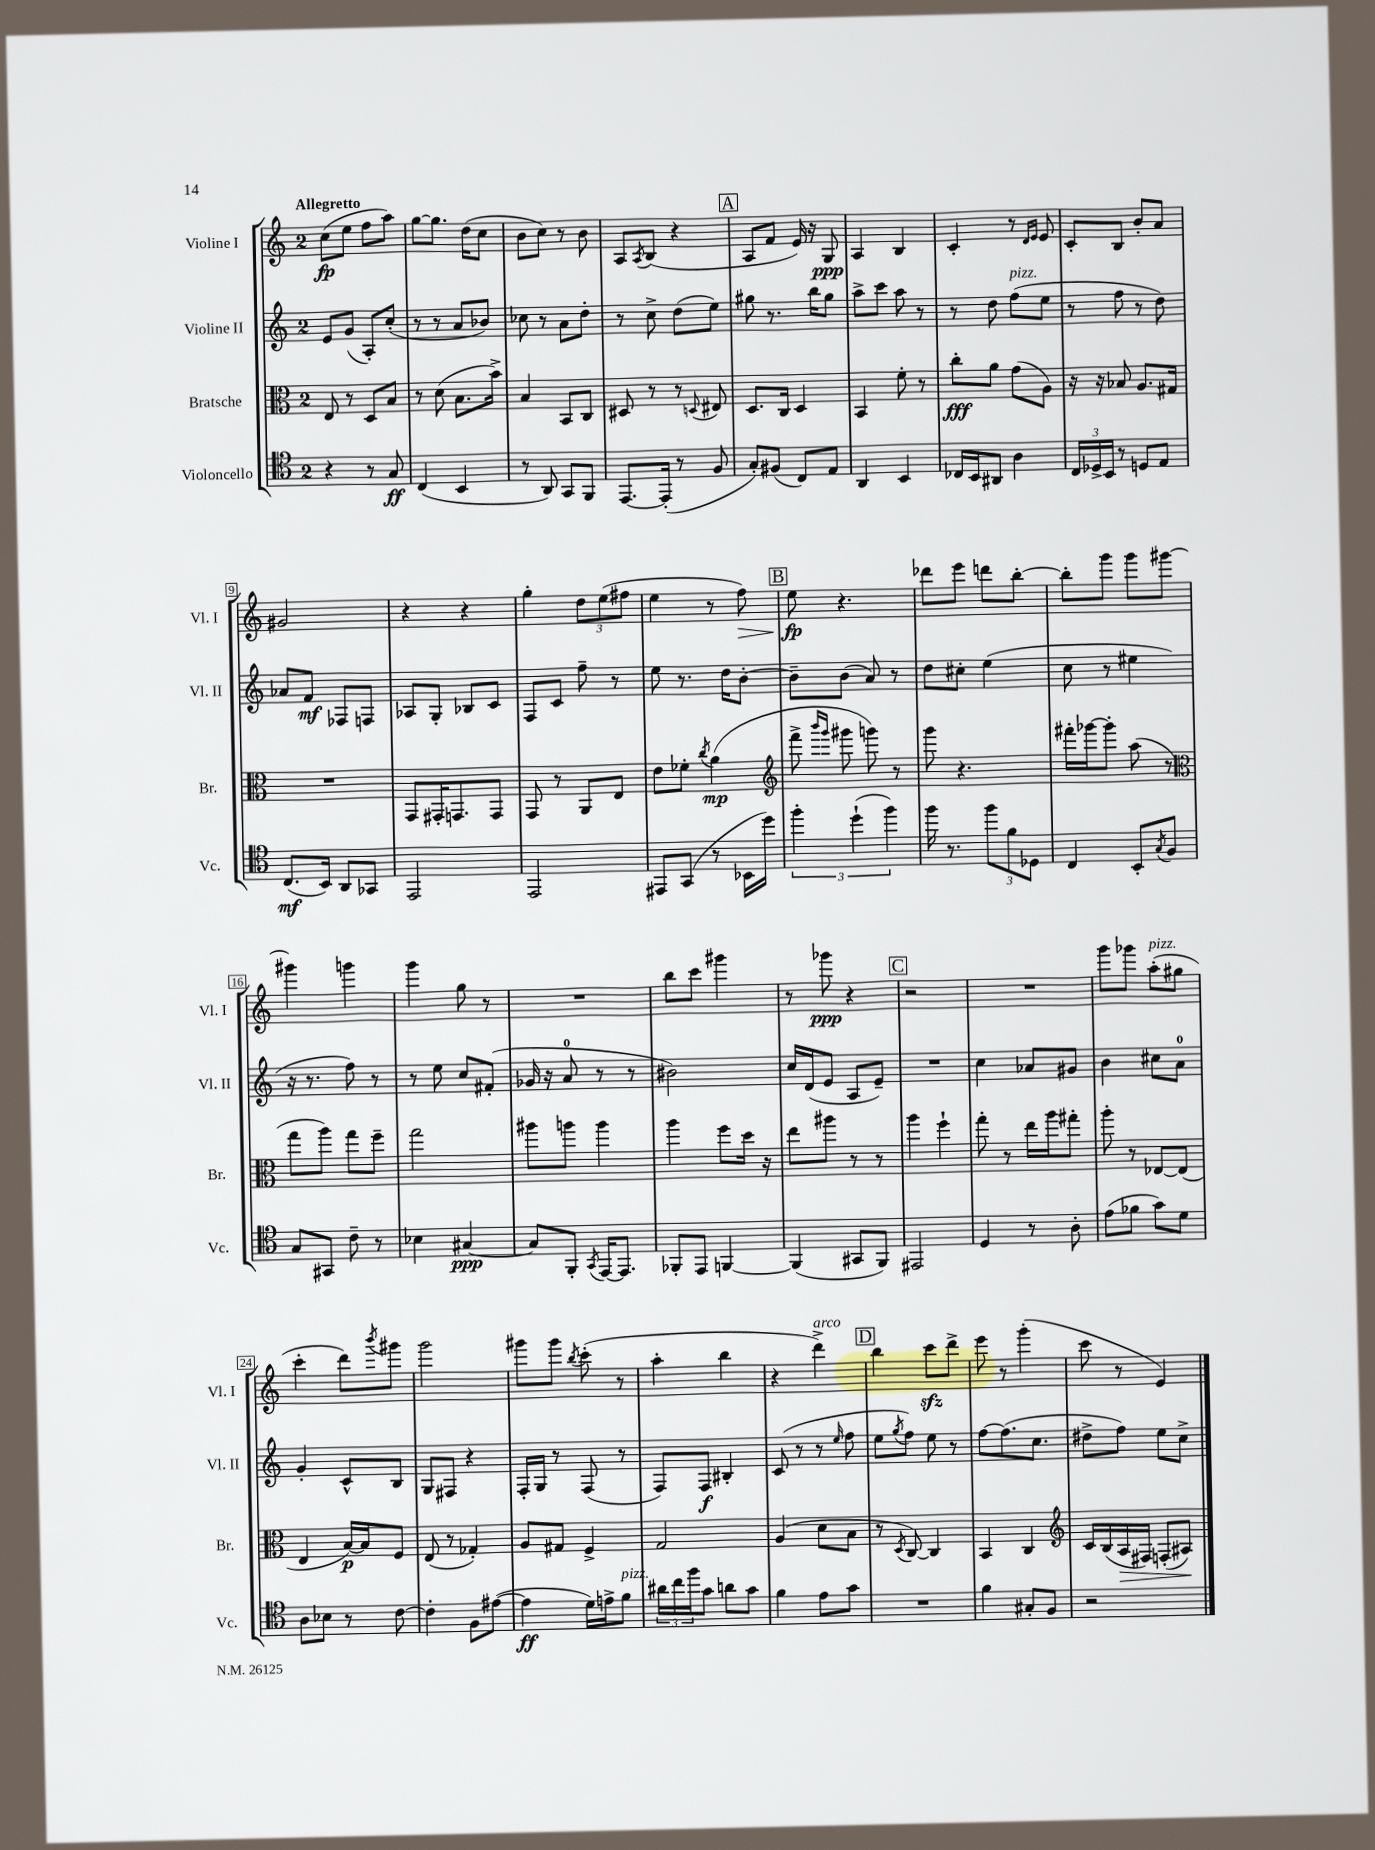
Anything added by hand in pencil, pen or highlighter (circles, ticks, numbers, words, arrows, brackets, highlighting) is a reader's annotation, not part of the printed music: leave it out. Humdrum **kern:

**kern	**dynam	**kern	**dynam	**kern	**dynam	**kern	**dynam
*part4	*part4	*part3	*part3	*part2	*part2	*part1	*part1
*staff4	*staff4	*staff3	*staff3	*staff2	*staff2	*staff1	*staff1
*I"Violoncello	*	*I"Bratsche	*	*I"Violine II	*	*I"Violine I	*
*I'Vc.	*	*I'Br.	*	*I'Vl. II	*	*I'Vl. I	*
*clefC4	*	*clefC3	*	*clefG2	*	*clefG2	*
*k[]	*	*k[]	*	*k[]	*	*k[]	*
*M2/4	*	*M2/4	*	*M2/4	*	*M2/4	*
=1	=1	=1	=1	=1	=1	=1	=1
!	!	!	!	!	!	!LO:TX:a:B:t=Allegretto	!
4r	.	8E/	.	8e/L	.	(8cc\L	fp
.	.	8r	.	(8g/J	.	8ee\J	.
8r	.	8D/L	.	8A'/L)	.	8ff\L	.
8G/	ff	8B/J	.	(8cc'/J	.	8aa\J)	.
=2	=2	=2	=2	=2	=2	=2	=2
(4C/	.	8r	.	8r	.	[8gg\L	.
.	.	(8d\	.	8r	.	8.gg\J]	.
4BB/	.	8.B\L	.	8a/L	.	.	.
.	.	.	.	.	.	(16dd\KL	.
.	.	.	.	8b-X/J)	.	8cc\J	.
.	.	16b^\Jk)	.	.	.	.	.
=3	=3	=3	=3	=3	=3	=3	=3
8r	.	4B/	.	8cc-X\	.	8b\L	.
8AA/)	.	.	.	8r	.	8cc\J)	.
8GG/L	.	8BB/L	.	8a\L	.	8r	.
8FF/J	.	8C/J	.	8dd'\J	.	8b\	.
=4	=4	=4	=4	=4	=4	=4	=4
[8.EE/L	.	8D#X/	.	8r	.	8A/L	.
.	.	.	.	.	.	8qA/	.
.	.	8r	.	8cc^\	.	(8B/J	.
(16EE'/Jk]	.	.	.	.	.	.	.
8r	.	8r	.	(8dd\L	.	4r	.
.	.	8qqDn/	.	.	.	.	.
8F/	.	8E#X/	.	8ee\J)	.	.	.
!!LO:REH:place=s1:t=A
=5	=5	=5	=5	=5	=5	=5	=5
8G'/L)	.	8.D/L	.	8gg#X\	.	8A/L	.
(8F#X/J	.	.	.	8.r	.	8f/J	.
.	.	16C/Jk	.	.	.	.	.
8C/L)	.	4D/	.	.	.	16e/)	.
.	.	.	.	16bb\KL	.	16r	.
8E/J	.	.	.	8gg#\J	.	8G/	ppp
=6	=6	=6	=6	=6	=6	=6	=6
4AA/	.	4BB/	.	8aa^\L	.	4A/	.
.	.	.	.	8ccc\J	.	.	.
4BB/	.	8f'\	.	8aa\	.	4B/	.
.	.	8r	.	8r	.	.	.
=7	=7	=7	=7	=7	=7	=7	=7
16C-X/LL	.	8cc'\L	fff	8r	.	4c'/	.
16BB/J	.	.	.	.	.	.	.
8AA#X/J	.	8a\J	.	8dd\	.	.	.
!	!	!	!	!LO:TX:a:i:t=pizz.	!	!	!
4A\	.	(8g\L	.	(8ff\L	.	8r	.
.	.	.	.	.	.	16qqd/LL	.
.	.	.	.	.	.	16qqe/JJ	.
.	.	8A\J)	.	8ee\J	.	8e/	.
=8	=8	=8	=8	=8	=8	=8	=8
24C/LL	.	16r	.	8r	.	8c'/L	.
24D-X^/	.	.	.	.	.	.	.
.	.	16r	.	.	.	.	.
24BB/JJ	.	.	.	.	.	.	.
8r	.	8B-X/	.	8ff\	.	8B/J	.
8Dn/L	.	8.A/L	.	8r	.	8b'/L	.
8E/J	.	.	.	8dd\)	.	8a/J	.
.	.	16G#X/Jk	.	.	.	.	.
!!LO:LB:g=z
=9	=9	=9	=9	=9	=9	=9	=9
(8.C/L	mf	2r	.	8a-X/L	.	2g#X/	.
.	.	.	.	8f/J	mf	.	.
16BB/Jk)	.	.	.	.	.	.	.
8AA/L	.	.	.	8F-X/L	.	.	.
8GG-X/J	.	.	.	8Fn/J	.	.	.
=10	=10	=10	=10	=10	=10	=10	=10
2EE/	.	8GG/L	.	8A-X/L	.	4r	.
.	.	16GG#X'/K	.	8G'/J	.	.	.
.	.	8.GGn/	.	.	.	.	.
.	.	.	.	8B-X/L	.	4r	.
.	.	8GG/J	.	8c/J	.	.	.
=11	=11	=11	=11	=11	=11	=11	=11
2EE/	.	8GG/	.	8F/L	.	4gg'\	.
.	.	8r	.	8c/J	.	.	.
.	.	8AA/L	.	8ff~\	.	12dd\L	.
.	.	.	.	.	.	(12ee\	.
.	.	8E/J	.	8r	.	.	.
.	.	.	.	.	.	12ff#X\J	.
=12	=12	=12	=12	=12	=12	=12	=12
8EE#X/L	.	8e\L	.	8ee\	.	4ee\	.
(8GG/J	.	8f-X'\J	.	8.r	.	.	.
.	.	8qcc/	.	.	.	.	.
8r	.	(4a\	mp	.	.	8r	.
.	.	.	.	16dd\KL	.	.	.
!	!	!	!	!	!	!	!LO:HP:b
16BB-X\LL	.	.	.	[8b'\J	.	8ff\)	>
16dd\JJ)	.	.	.	.	.	.	.
!!LO:REH:place=s1:t=B
=13	=13	=13	=13	=13	=13	=13	=13
*	*	*clefG2	*	*	*	*	*
6ff'\	.	8fff^\	.	8b~\L]	.	8ee\	fp
.	.	16qqbbb/LL	.	.	.	.	.
.	.	16qqggg/JJ	.	.	.	.	.
.	.	8ggg#X\	.	(8b\J	.	4.r	]
(6dd`\	.	.	.	.	.	.	.
.	.	8gggn\)	.	8a/)	.	.	.
6ff\)	.	.	.	.	.	.	.
.	.	8r	.	8r	.	.	.
=14	=14	=14	=14	=14	=14	=14	=14
16ff\	.	8ggg\	.	8dd\L	.	8ddd-X\L	.
8.r	.	.	.	.	.	.	.
.	.	4.r	.	8cc#X'\J	.	8eee\J	.
12ff\L	.	.	.	(4ee\	.	8dddn\L	.
12f\	.	.	.	.	.	.	.
.	.	.	.	.	.	[8bb'\J	.
12D-X\J	.	.	.	.	.	.	.
=15	=15	=15	=15	=15	=15	=15	=15
4C/	.	16fff#X'\LL	.	8cc\	.	8bb'\L]	.
.	.	[16ggg-X\J	.	.	.	.	.
.	.	8ggg-'\J]	.	8r	.	8ggg\J	.
8BB'/L	.	(8aa\	.	4ee#X\	.	8ggg\L	.
8qG/	.	.	.	.	.	.	.
8F/J	.	8r	.	.	.	[8ggg#X\J	.
!!LO:LB:g=z
=16	=16	=16	=16	=16	=16	=16	=16
*	*	*clefC3	*	*	*	*	*
8G/L	.	8gg\L	.	16r	.	4ggg#X\]	.
.	.	.	.	8.r	.	.	.
8GG#X/J	.	8aa\J)	.	.	.	.	.
8c~\	.	8gg\L	.	8ff\)	.	4gggn\	.
8r	.	8ff~\J	.	8r	.	.	.
=17	=17	=17	=17	=17	=17	=17	=17
4B-X\	.	2gg\	.	8r	.	4ggg\	.
.	.	.	.	8ee\	.	.	.
[4G#X/	ppp	.	.	8cc/L	.	8gg\	.
.	.	.	.	(8f#X'/J	.	8r	.
=18	=18	=18	=18	=18	=18	=18	=18
8G#/L]	.	8aa#X\L	.	16g-X/	.	2r	.
.	.	.	.	16r	.	.	.
8FF'/J	.	8aan\J	.	8a/	.	.	.
8qGG/	.	.	.	.	.	.	.
[16EE/KL	.	4aa\	.	8r	.	.	.
8.EE/J]	.	.	.	.	.	.	.
.	.	.	.	8r	.	.	.
=19	=19	=19	=19	=19	=19	=19	=19
8FF-X'/L	.	4aa\	.	2b#X\)	.	8bb\L	.
8EE/J	.	.	.	.	.	8ccc\J	.
[4FFn/	.	8ff\L	.	.	.	4ggg#X\	.
.	.	16dd\Jk	.	.	.	.	.
.	.	16r	.	.	.	.	.
=20	=20	=20	=20	=20	=20	=20	=20
(4FF/]	.	8ee\L	.	16cc/LL	.	8r	.
.	.	.	.	(16d/J	.	.	.
.	.	8aa#X\J	.	8e/J	.	8ggg-X\	ppp
8GG#X/L	.	8r	.	8A/L	.	4r	.
8FF/J)	.	8r	.	8e~/J)	.	.	.
!!LO:REH:place=s1:t=C
=21	=21	=21	=21	=21	=21	=21	=21
2EE#X/	.	4aa\	.	2r	.	2r	.
.	.	4ff`\	.	.	.	.	.
=22	=22	=22	=22	=22	=22	=22	=22
4D/	.	8gg'\	.	4cc\	.	2r	.
.	.	8r	.	.	.	.	.
8r	.	16ee\LL	.	8a-X/L	.	.	.
.	.	16aa\J	.	.	.	.	.
8A'\	.	8gg#X'\J	.	8g#X/J	.	.	.
=23	=23	=23	=23	=23	=23	=23	=23
(8e\L	.	8aa'\	.	4b\	.	8ggg\L	.
8f-X\J	.	8r	.	.	.	8ggg-X\J	.
!	!	!	!	!	!	!LO:TX:a:i:t=pizz.	!
8g\L)	.	[8E-X/L	.	8cc#X\L	.	(8aa'\L	.
8d\J	.	(8E-/J]	.	8a\J	.	8gg#X\J	.
!!LO:LB:g=z
=24	=24	=24	=24	=24	=24	=24	=24
8A\L	.	4E/	.	4g'/	.	4ccc'\	.
8B-X\J	.	.	.	.	.	.	.
8r	.	[16B/LL)	p	8c^^/L	.	8ddd\L)	.
.	.	16B/J]	.	.	.	.	.
.	.	.	.	.	.	8qbbb/	.
[8c\	.	8F/J	.	8B/J	.	8ggg#X\J	.
=25	=25	=25	=25	=25	=25	=25	=25
4c'\]	.	(8E/	.	8G/L	.	2ggg\	.
.	.	8r	.	8F#X/J	.	.	.
8F\L	.	4G-X'/)	.	4r	.	.	.
([8e#X\J	.	.	.	.	.	.	.
=26	=26	=26	=26	=26	=26	=26	=26
4e#\]	ff	8A/L	.	16F'/LL	.	8ggg#X\L	.
.	.	.	.	16G/JJ	.	.	.
.	.	8G#X/J	.	8r	.	8ggg#\J	.
.	.	.	.	.	.	8qbb/	.
16d\LL)	.	4F^/	.	(8F/	.	(8ccc'\	.
16en^\J	.	.	.	.	.	.	.
!LO:TX:a:i:t=pizz.	!	!	!	!	!	!	!
8f\J	.	.	.	8r	.	8r	.
=27	=27	=27	=27	=27	=27	=27	=27
24a#X\LL	.	2G/	.	8F/L)	.	4aa'\	.
24cc\	.	.	.	.	.	.	.
24ff\J	.	.	.	.	.	.	.
8g\J	.	.	.	8F/J	f	.	.
8an\L	.	.	.	4B#X'/	.	4bb\	.
8g\J	.	.	.	.	.	.	.
=28	=28	=28	=28	=28	=28	=28	=28
4f\	.	(4A/	.	(8c/	.	4r	.
.	.	.	.	8r	.	.	.
!	!	!	!	!	!	!LO:TX:a:i:t=arco	!
8e\L	.	8d\L	.	8r	.	4ddd^\)	.
.	.	.	.	16qqee/	.	.	.
8g\J	.	8B\J	.	8ff\	.	.	.
!!LO:REH:place=s1:t=D
=29	=29	=29	=29	=29	=29	=29	=29
2r	.	8r	.	8ee\L	.	4bb\	.
.	.	8qD/	.	8qgg/	.	.	.
.	.	[8C/)	.	8ff\J)	.	.	.
.	.	4C/]	.	8ee\	.	8ccczz\L	.
.	.	.	.	8r	.	8ddd^\J	.
=30	=30	=30	=30	=30	=30	=30	=30
4f\	.	4BB/	.	[8ff\L	.	8eee\	.
.	.	.	.	(8.ff\]	.	8r	.
8G#X'/L	.	4C/	.	.	.	(4ggg'\	.
.	.	.	.	8.cc\J	.	.	.
8F/J	.	.	.	.	.	.	.
=31	=31	=31	=31	=31	=31	=31	=31
*	*	*clefG2	*	*	*	*	*
2r	.	16c/LL	.	8dd#X^\L	.	8ccc\	.
.	.	(16B/	.	.	.	.	.
!	!	!	!LO:HP:b	!	!	!	!
.	.	16A/	>	8ff\J)	.	8r	.
.	.	16F#X/JJ)	.	.	.	.	.
.	.	(8Fn'/L	.	8ee\L	.	4e/)	.
.	.	8A#X/J)	.	8cc^\J	.	.	.
.	.	.	]	.	.	.	.
==	==	==	==	==	==	==	==
*-	*-	*-	*-	*-	*-	*-	*-
